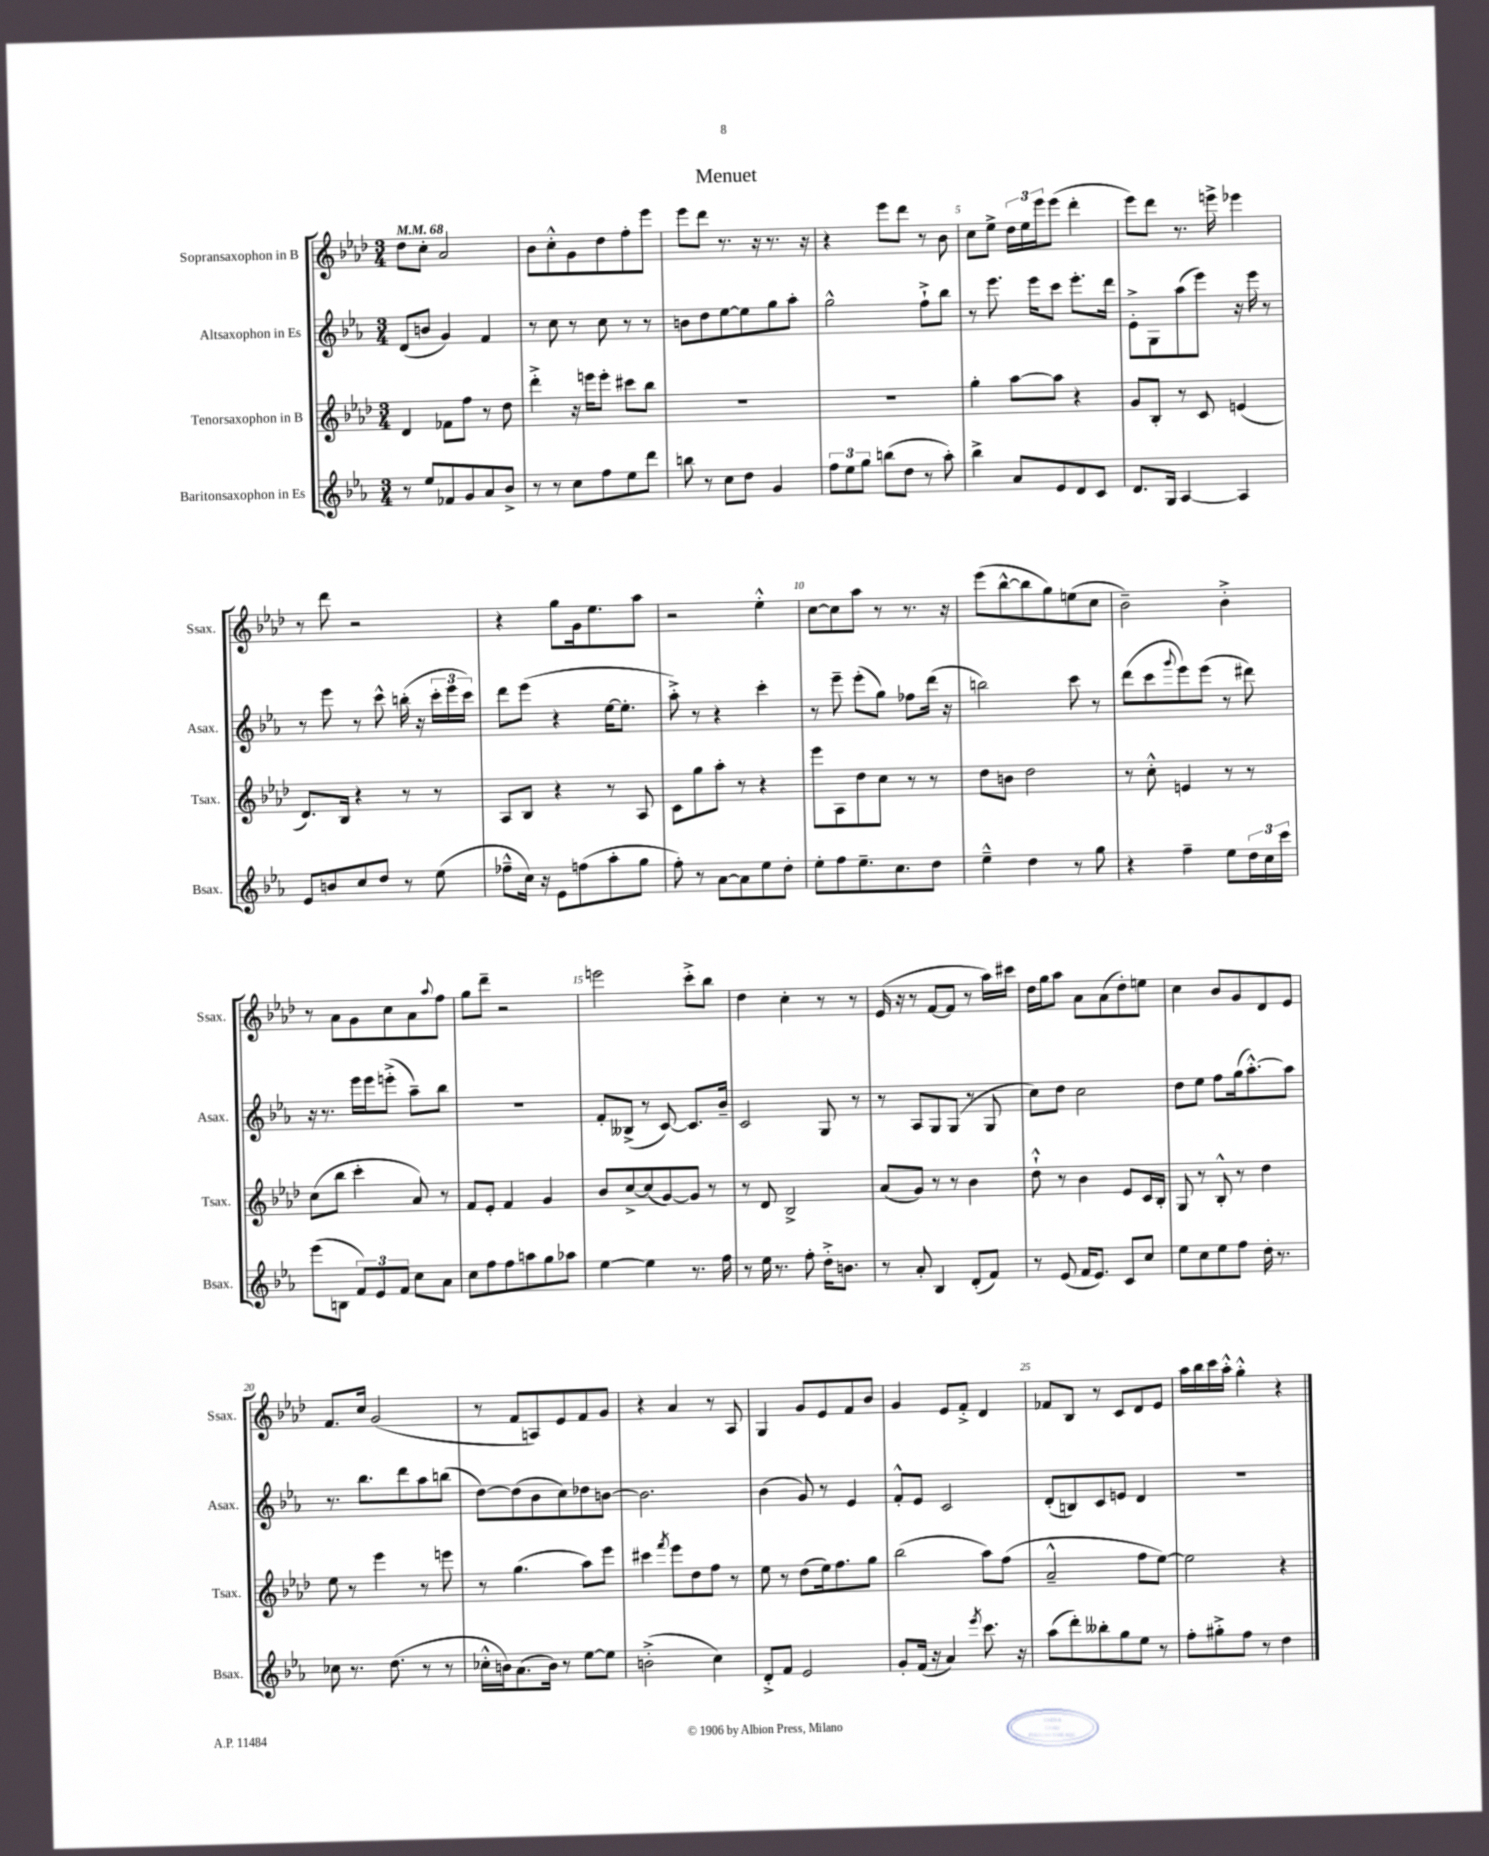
\header { title = "Menuet" }
<<
\new StaffGroup <<
\new Staff = "s0" \with { instrumentName = "Sopransaxophon in B" shortInstrumentName = "Ssax." } {
    \clef treble \key aes \major \numericTimeSignature \time 3/4 \tempo 4 = 68
    des''8 c''8-. aes'2 |
    bes'8 c''8-.-^ g'8 des''8 f''8-. ees'''8 |
    ees'''8 des'''8 r8. r16 r8. r16 |
    r4 ees'''8 des'''8 r8 bes'8 |
    c''8 ees''8-> \tuplet 3/2 { des''16 ees''16 ees'''16 } ees'''8( des'''4-. |
    ees'''8) des'''8 r8. e'''16-> ees'''4 |
    r8 des'''8 r2 |
    r4 g''8 g'16 ees''8. aes''8 |
    r2 ees''4-.-^ |
    c''8~ c''8 aes''8 r8 r8. r16 |
    ees'''8( bes''8~-^ bes''8 g''8) e''8( c''8 |
    bes'2--) bes'4-.-> |
    r8 aes'8 g'8 c''8 aes'8 \appoggiatura { aes''8 } f''8 |
    g''8 des'''8-- r2 |
    e'''2 c'''8-.-> bes''8 |
    des''4 c''4-. r8 r8 |
    ees'16( r16 r8 f'8~ f'8 r8 aes''16) cis'''16 |
    des''16 g''16 aes''8 aes'8 aes'8( des''8-.) e''8 |
    c''4 bes'8 g'8 des'8 ees'8 |
    f'8. c''16 g'2( |
    r8 f'8 a8) ees'8 f'8 g'8 |
    r4 aes'4 r8 aes8 |
    g4 g'8 ees'8 f'8 bes'8 |
    g'4 ees'8 f'8-.-> des'4 |
    fes'8 bes8 r8 c'8 des'8 ees'8 |
    aes''16 bes''16 c'''16 aes''16-.-^ g''4-.-^ r4 \bar "|." |
}
\new Staff = "s1" \with { instrumentName = "Altsaxophon in Es" shortInstrumentName = "Asax." } {
    \clef treble \key ees \major \numericTimeSignature \time 3/4
    d'8( b'8 g'4) f'4 |
    r8 c''8 r8 c''8 r8 r8 |
    b'8 d''8 ees''8~ ees''8 g''8 aes''8-. |
    g''2-^ f''8-!-> bes''8 |
    r8 ees'''8. ees'''16 c'''8 ees'''8.-. d'''16 |
    ees'8-.-> g8 aes''8( ees'''8) r16 ees'''16 r8 |
    r8 ees'''8 r8 c'''8-^ b''16-.( r16 \tuplet 3/2 { c'''16-. ees'''16 c'''16) } |
    d'''8 ees'''8( r4 ees''16~ ees''8.-. |
    aes''8-.->) r8 r4 c'''4-. |
    r8 ees'''8-- ees'''8-.( g''8) fes''8 d'''16( r16 |
    b''2) c'''8 r8 |
    d'''8( c'''8 \appoggiatura { g'''8 } ees'''8) ees'''8( r8 dis'''8) |
    r16 r8. ees'''16 ees'''16 e'''8-.->( aes''8--) bes''8 |
    R2. |
    f'8-. beses8->( r8 c'8~) c'8. bes'16-- |
    c'2 g8 r8 |
    r8 aes8 g8 g8( r8 g8 |
    c''8) d''8 c''2 |
    d''8 ees''8 f''8 g''16( aes''8.~-.-^) aes''8 |
    r8. bes''8. d'''8 aes''8 b''8( |
    d''8~) d''8( bes'8 c''8) des''8 b'8~ |
    b'2. |
    bes'4( g'8) r8 ees'4 |
    f'8-.-^ ees'8 c'2 |
    d'8-.( b8) c'8 e'8 d'4 |
    R2. \bar "|." |
}
\new Staff = "s2" \with { instrumentName = "Tenorsaxophon in B" shortInstrumentName = "Tsax." } {
    \clef treble \key aes \major \numericTimeSignature \time 3/4
    des'4 fes'8 f''8 r8 des''8 |
    des'''4-.-> r16 e'''16 e'''8-. cis'''8 bes''8 |
    R2. |
    R2. |
    g''4-. aes''8~ aes''8 r4 |
    g'8 bes8-. r8 c'8 e'4( |
    des'8.) bes16 r4 r8 r8 |
    aes8 bes8 r4 r8 aes8 |
    c'8 g''8 aes''8-. r8 r4 |
    ees'''8 aes8 des''8 c''8 r8 r8 |
    des''8 b'8 des''2 |
    r8 c''8-.-^ e'4 r8 r8 |
    c''8( bes''8 c'''4-. aes'8) r8 |
    f'8 ees'8-. f'4 g'4 |
    bes'8 c''8~-> c''8( g'8~) g'8 r8 |
    r8 des'8 bes2-> |
    aes'8( g'8) r8 r8 bes'4 |
    des''8-!-^ r8 bes'4 ees'8 c'16 bes16-. |
    g8 r8 bes8-.-^ r8 des''4 |
    ees''8 r8 ees'''4 r8 e'''8 |
    r8 g''4.( aes''8) ees'''8 |
    cis'''4 \acciaccatura { f'''8 } ees'''8 des''8 f''8 r8 |
    ees''8 r8 des''8( ees''16) f''8. g''8 |
    bes''2( aes''8) f''8( |
    aes'2---^ f''8 ees''8~) |
    ees''2 r4 \bar "|." |
}
\new Staff = "s3" \with { instrumentName = "Baritonsaxophon in Es" shortInstrumentName = "Bsax." } {
    \clef treble \key ees \major \numericTimeSignature \time 3/4
    r8 ees''8 fes'8 g'8 aes'8 bes'8-> |
    r8 r8 c''8 f''8 ees''8 d'''8 |
    b''8 r8 c''8 d''8 g'4 |
    \tuplet 3/2 { f''8 ees''8 g''8 } b''8( d''8 r8 aes''8-.) |
    bes''4-> aes'8 ees'8 d'8 c'8 |
    d'8. g16 aes4~ aes4 |
    ees'8 b'8 c''8 d''8 r8 ees''8( |
    fes''8---^ c''16) r16 ees'8 f''8( aes''8-. g''8 |
    f''8-.) r8 aes'8~ aes'8 ees''8 d''8-. |
    ees''8-. f''8 ees''8.-- c''8. d''8 |
    ees''4---^ d''4 r8 g''8 |
    r4 f''4-- ees''8 \tuplet 3/2 { d''16 c''16 c'''16 } |
    ees'''8( b8 \tuplet 3/2 { f'8) ees'8 f'8 } c''8 aes'8 |
    c''8 f''8 f''8 a''8 g''8 aes''8 |
    ees''4~ ees''4 r8. f''16 |
    r8 ees''16 r8. f''8-. d''16-.-> b'8. |
    r8 aes'8-. bes4 d'8-.( f'8) |
    r8 ees'8( f'16 ees'8.) c'8 c''8 |
    ees''8 c''8 ees''8 f''8 d''16-. r8. |
    ces''8 r8. d''8.( r8 r8 |
    ces''16-.-^ b'16) aes'8.( b'16) r8 ees''8~ ees''8 |
    b'2-.->( c''4) |
    d'8-.-> f'8 ees'2 |
    g'8-. f'16( r16 aes'4) \acciaccatura { ees'''8 } c'''8. r16 |
    aes''8( d'''8-.) beses''8-. g''8 ees''8 r8 |
    f''8-. gis''8-.-> f''8 r8 d''4 \bar "|." |
}
>>
>>
\layout { \context { \Score \override BarNumber.break-visibility = ##(#f #t #t) barNumberVisibility = #(every-nth-bar-number-visible 5) } }
